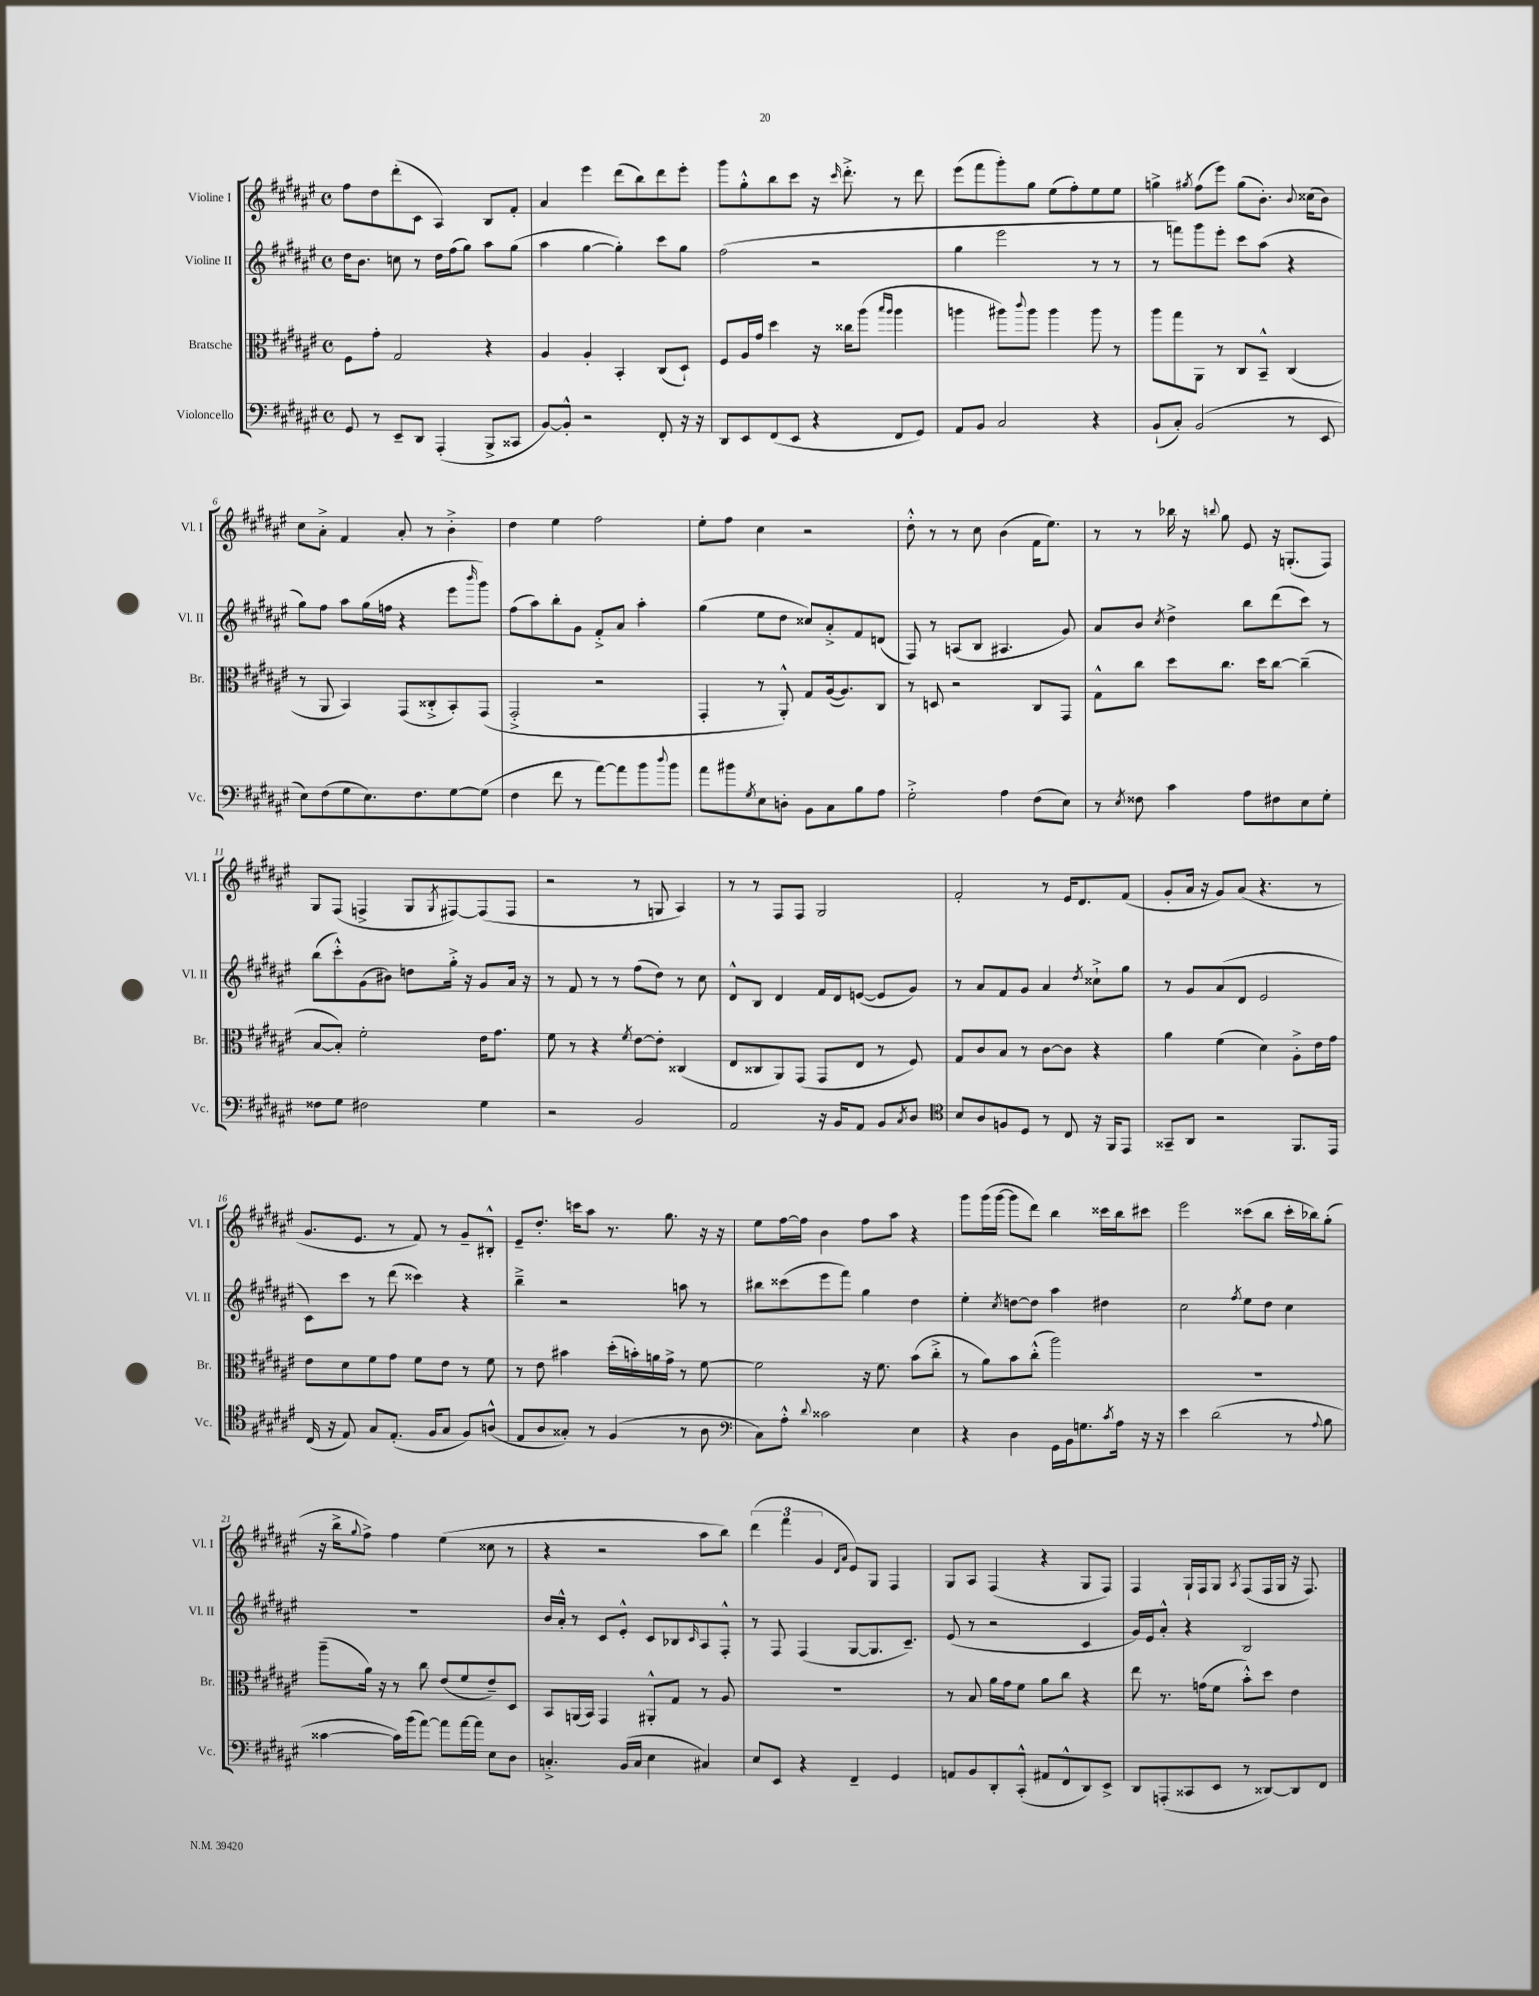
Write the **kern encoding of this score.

**kern	**kern	**kern	**kern
*part4	*part3	*part2	*part1
*staff4	*staff3	*staff2	*staff1
*I"Violoncello	*I"Bratsche	*I"Violine II	*I"Violine I
*I'Vc.	*I'Br.	*I'Vl. II	*I'Vl. I
*clefF4	*clefC3	*clefG2	*clefG2
*k[f#c#g#d#a#e#]	*k[f#c#g#d#a#e#]	*k[f#c#g#d#a#e#]	*k[f#c#g#d#a#e#]
*M4/4	*M4/4	*M4/4	*M4/4
*met(c)	*met(c)	*met(c)	*met(c)
=1	=1	=1	=1
8GG#/	8F#\L	16dd#\KL	8ff#\L
.	.	8.b\J	.
8r	8g#'\J	.	8dd#\
8EE#~/L	2G#/	8ccn\	(8ddd#'\
8DD#/J	.	8r	8c#\J
(4AAA#'/	.	16dd#\LL	4A#/)
.	.	(16ff#\J	.
.	.	8gg#\J)	.
8BBB^/L	4r	8aa#\L	8B/L
8CC##X/J	.	(8gg#\J	8f#'/J
=2	=2	=2	=2
[8BB/L)	4A#/	4aa#\	4a#/
8BB'^^/J]	.	.	.
2r	4A#'/	[4gg#\	4eee#\
.	4BB'/	4gg#'\])	(8ddd#\L
.	.	.	8bb\)
8FF#'/	(8C#/L	8ccc#\L	8ddd#\
16r	8D#`/J)	8gg#\J	8eee#'\J
16r	.	.	.
=3	=3	=3	=3
8DD#/L	8F#/L	(2ff#\	8ggg#\L
8EE#/	16A#/L	.	8gg#'^^\
.	16g#/JJ	.	.
(8FF#/	4dd#\	.	8bb\
8EE#/J	.	.	8ccc#\J
4r	16r	2r	16r
.	.	.	16qqccc#/
.	16cc##X\KL	.	8.ddd#'^\
.	(8aa#\J	.	.
.	16qqbb/LL	.	.
.	16qqaa#/JJ	.	.
8FF#/L	4aa#\	.	8r
8GG#/J)	.	.	8ddd#\
=4	=4	=4	=4
8AA#/L	4aan\	4gg#\	(8eee#\L
8BB/J	.	.	8fff#\
2C#/	8aa#X\L)	2eee#\	8ggg#'\)
.	8qqccc#/	.	.
.	8aa#\J	.	8gg#\J
.	4aa#\	.	(8ee#\L
.	.	.	8ff#'\)
4r	8aa#\	8r	8ee#\
.	8r	8r	8ee#\J
=5	=5	=5	=5
(8BB`/L	8aa#\L	8r	4ggn^\
8C#'/J)	8gg#\	8fffn\L)	.
.	.	.	8qgg#X/
(2BB/	8AA#\J	8ggg#\	(8ff#\L
.	8r	8eee#'\J	8eee#\J)
.	8C#/L	8ccc#\L	(8gg#\L
.	8BB~^^/J	(8aa#\J	8.b'\J)
8r	(4C#/	4r	.
.	.	.	8qqb/
.	.	.	(16cc##X\KL
8EE#/	.	.	8b\J)
!!LO:LB:g=z
=6	=6	=6	=6
8E#\L)	8r	8gg#\L)	8cc#\L
(8F#\	8AA#/	8ff#\J	8a#'^\J
8G#\	4BB/)	8aa#\L	4f#/
8.E#\)	.	(16gg#\L	.
.	.	16ffn\JJ	.
.	(8GG#/L	4r	8a#'/
8.F#\	.	.	.
.	8C##X'^/	.	8r
[8G#\	8BB'/)	8eee#\L	4b'^\
.	.	16qqbbb/	.
(8G#\J]	(8GG#/J	8ggg#\J)	.
=7	=7	=7	=7
4F#\	2GG#'^/	(8ff#\L	4dd#\
.	.	8aa#\)	.
8f#\	.	8bb'\	4ee#\
8r	.	8g#\J	.
[8a#\L)	2r	8f#'^/L	2ff#\
8a#\]	.	8a#/J	.
8b\	.	4aa#'\	.
8qqdd#/	.	.	.
8b\J	.	.	.
=8	=8	=8	=8
8a#\L	4GG#'/	(4gg#\	8ee#'\L
8b#X\	.	.	8ff#\J
8qG#/	.	.	.
8E#\	8r	8ee#\L	4cc#\
8Dn'\J	8AA#'^^/)	8dd#\J	.
8BB\L	8G#/L	8cc##X/L)	2r
8C#\	([16A#/k	8a#'^/	.
.	8.A#/])	.	.
8B\	.	8f#/	.
8A#\J	8C#/J	(8dn/J	.
=9	=9	=9	=9
2G#'^\	8r	8F#/)	8dd#'^^\
.	8Dn/	8r	8r
.	2r	(8An/L	8r
.	.	8B/J	8cc#\
4A#\	.	4.A#X/	(4b\
(8F#\L	8C#/L	.	16f#\KL
.	.	.	8.ee#\J)
8E#\J)	8GG#/J	8g#/)	.
=10	=10	=10	=10
8r	8G#^^\L	8a#/L	8r
8qE#/	.	.	.
8F##X\	8cc#\J	8b/J	8r
.	.	8qcc#/	.
4c#\	8dd#\L	4dd#^\	16bb-X\
.	.	.	16r
.	.	.	8qqbbn/
.	8.cc#\J	.	8gg#\
8A#\L	.	8bb\L	8e#/
.	16dd#\KL	.	.
8F#X\	[8cc#\J	(8ddd#\	16r
.	.	.	(8.Gn'/L
8E#\	(4cc#~\]	8ccc#\J)	.
8G#'\J	.	8r	8F#/J)
!!LO:LB:g=z
=11	=11	=11	=11
8F##X\L	[8B/L	(8bb\L	8G#/L
8G#\J	8B'/J])	8ccc#'^^\)	(8F#/J
2F#X\	2f#'\	(8g#\	4Fn^/
.	.	8b#X\J)	.
.	.	8ddn\L	8G#/L
.	.	.	8qG#/
.	.	16gg#'^\Jk	[8F#X/)
.	.	16r	.
4G#\	16e#\KL	8g#/L	(8F#/]
.	8.g#\J	.	.
.	.	16a#/Jk	8F#/J
.	.	16r	.
=12	=12	=12	=12
2r	8f#\	8r	2r
.	8r	8f#/	.
.	4r	8r	.
.	.	8r	.
.	8qf#/	.	.
2BB/	[8e#\L	(8ff#\L	8r
.	8e#'\J]	8dd#\J)	8Gn/
.	(4C##X/	8r	4A#/)
.	.	8cc#\	.
=13	=13	=13	=13
2AA#/	8E#/L	8d#^^/L	8r
.	8C##X/	8B/J	8r
.	8AA#/)	4d#/	8F#/L
.	(8GG#/J	.	8F#/J
16r	8GG#/L	16f#/LL	2G#/
16BB/KL	.	16d#/J	.
8AA#/J	8E#/J	([8en/J	.
8BB/L	8r	8e/L]	.
8qC#/	.	.	.
8D#/J	8F#/)	8g#/J)	.
=14	=14	=14	=14
*clefC4	*	*	*
8B/L	8G#/L	8r	2f#'/
8A#/	8c#/	8a#/L	.
8Fn/	8B/J	8f#/	.
8D#/J	8r	8g#/J	.
8r	[8c#\L	4a#/	8r
8C#/	8c#\J]	.	16e#/KL
.	.	.	8.d#/
.	.	8qdd#/	.
16r	4r	8cc##X`^\L	.
16FF#/KL	.	.	.
8EE#/J	.	8gg#\J	(8f#/J
=15	=15	=15	=15
8GG##X~/L	4a#\	8r	8g#'/L
8AA#/J	.	8g#/L	16a#/Jk
.	.	.	16r
2r	(4f#\	(8a#/	8g#/L)
.	.	8d#/J	(8a#/J
.	4d#\)	2e#/	4.r
8.FF#/L	8A#'^\L	.	.
.	16e#\L	.	8r
16EE#/Jk	16g#\JJ	.	.
!!LO:LB:g=z
=16	=16	=16	=16
(16C#/	8e#\L	8c#\L)	8.g#/L
16r	.	.	.
8E#/)	8d#\	8ccc#\J	.
.	.	.	8.e#/J
8G#/L	8f#\	8r	.
(8.E#'/J	8g#\J	(8ddd#\	8r
.	8f#\L	4ccc##X\)	8f#/)
16F#/KL	.	.	.
8G#/J	8e#\J	.	8r
8F#/L)	8r	4r	8g#~/L
(8An^^/J	8f#\	.	8B#X'^^/J
=17	=17	=17	=17
8E#/L	8r	4bb~^\	8e#~/L
8A#/	8e#\	.	8.dd#'/J
8G##X'/J)	4b#X\	2r	.
.	.	.	16cccn\KL
8r	.	.	8aa#\J
(4F#/	(16dd#'\LL	.	8.r
.	16bn'\)	.	.
.	16an\	.	.
.	16g#^\JJ	.	8.gg#\
8r	8r	8aan\	.
8A#\	[8f#\	8r	16r
.	.	.	16r
=18	=18	=18	=18
*clefF4	*	*	*
8C#\L)	2f#\]	8bb#X\L	8ee#\L
8A#'^^\J	.	(8ccc##X\	[16ff#\L
.	.	.	16ff#\JJ]
8qqd#/	.	.	.
2c##X\	.	8eee#\	4b\
.	.	8fff#\J)	.
.	16r	4gg#\	8ff#\L
.	8.f#\	.	.
.	.	.	8aa#\J
4E#\	(8b\L	4dd#\	4r
.	8cc#'^\J	.	.
=19	=19	=19	=19
4r	8r	4ee#'\	8ggg#\L
.	8a#\L)	.	(16ggg#\L
.	.	.	[16ggg#\JJ
.	.	8qcc#/	.
4D#\	8b\	[8ddn\L	8ggg#\L]
.	(8cc#'^^\J	8dd\J]	8ddd#\J)
16GG#\LL	2aa#\)	4aa#\	4bb\
16BB\J	.	.	.
8.Gn\	.	.	.
.	.	4dd#X\	16ccc##X\LL
8qc#/	.	.	.
16A#\Jk	.	.	16bb\J
16r	.	.	8ccc#X\J
16r	.	.	.
=20	=20	=20	=20
4e#\	1r	2cc#\	2eee#\
(2d#\	.	.	.
.	.	8qff#/	.
.	.	8ee#\L	(8ccc##X\L
.	.	8dd#\J	8bb\J
8r	.	4cc#\	16ccc##'\LL
.	.	.	16bb-X\J)
8qqA#/	.	.	.
8B\	.	.	(8gg#'\J
!!LO:LB:g=z
=21	=21	=21	=21
[4c##X\	(8aa#~\L	1r	16r
.	.	.	16bb^\KL
.	.	.	8qqgg#/
.	16a#\Jk)	.	8ff#^\J)
.	16r	.	.
16c##\LL])	8r	.	4ff#\
(16b\J	.	.	.
[8a#\J)	8cc#\	.	.
8a#\L]	(8e#/L	.	(4ee#\
[16a#\L	8f#/	.	.
16a#\JJ]	.	.	.
8E#\L	8e#~/)	.	8cc##X\
8D#\J	8D#/J	.	8r
=22	=22	=22	=22
4.Cn'^/	8BB/L	16b/LL	4r
.	.	16a#'^^/JJ	.
.	(16AAn/L	8r	.
.	16BB/JJ)	.	.
.	4GG#/	8c#/L	2r
(16BB/LL	.	8e#'^^/J	.
16C/JJ	.	.	.
4E#\	8AA#X'^^/L	8c#/L	.
.	8G#/J	8B-X/	.
.	.	16qqc#/	.
4C#X/)	8r	8A#/	8aa#\L
.	8A#/	8F#'^^/J	8bb\J)
=23	=23	=23	=23
8E#/L	1r	8r	(6ddd#\
8EE#/J	.	8F#/	.
.	.	.	6fff#\
4r	.	(4F#/	.
.	.	.	6g#/
.	.	.	16qqd#/LL
.	.	.	16qqa#/JJ
4FF#~/	.	[8G#/L	8e#/L)
.	.	8.G#/]	8G#/J
4GG#/	.	.	4F#/
.	.	8.c#~/J)	.
=24	=24	=24	=24
8AAn/L	8r	(8e#/	8G#/L
8BB/	8B/	8r	8A#/J
8DD#'/	16a#\LL	2r	(4F#/
.	16g#\J	.	.
(8CC#'^^/J	8f#\J	.	.
8AA#X/L	8a#\L	.	4r
8FF#^^/	8cc#\J	.	.
8DD#/)	4r	4c#/	8G#/L
8EE#^/J	.	.	8F#/J)
=25	=25	=25	=25
8DD#/L	8ee#\	16g#/LL)	4F#/
.	.	16e#/J	.
(8AAAn'/	8.r	8a#'^^/J	.
8CC##X/	.	4r	16G#`/LL
.	(16gn\KL	.	16F#/J
8EE#/J	8f#\J	.	8G#/J
.	.	.	8qA#/
8r	8b'^^\L)	2B/	(8F#/L
[8DD##X/L)	8dd#\J	.	16F#/L
.	.	.	16G#/JJ
8DD##/]	4e#\	.	16r
.	.	.	8.F#/)
8FF#/J	.	.	.
==	==	==	==
*-	*-	*-	*-
